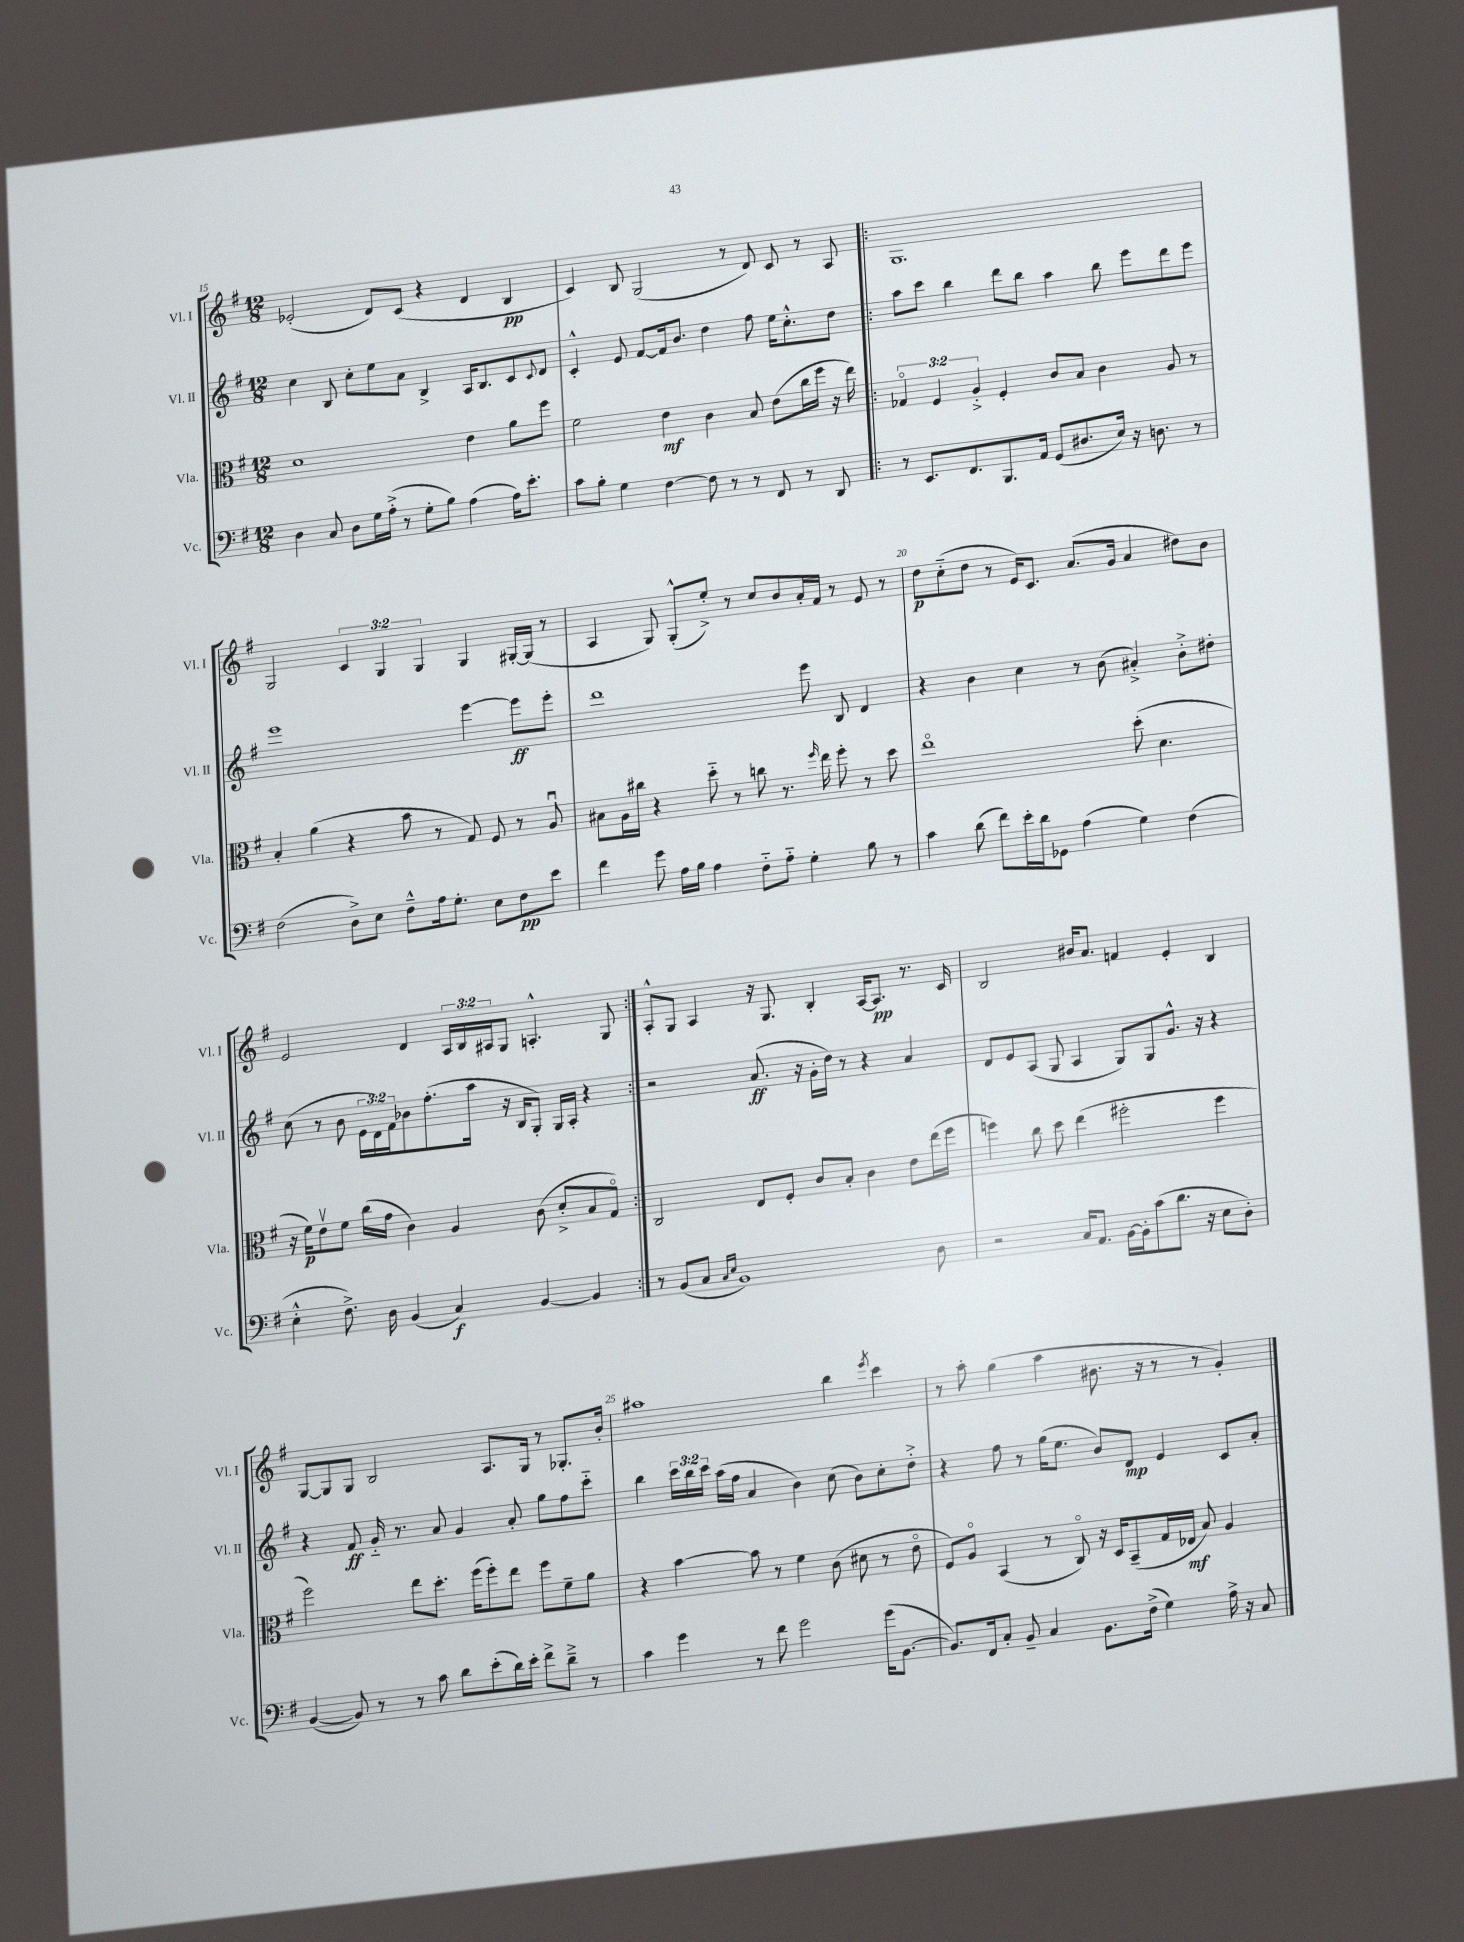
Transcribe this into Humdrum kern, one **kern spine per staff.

**kern	**dynam	**kern	**dynam	**kern	**dynam	**kern	**dynam
*part4	*part4	*part3	*part3	*part2	*part2	*part1	*part1
*staff4	*staff4	*staff3	*staff3	*staff2	*staff2	*staff1	*staff1
*I"Vc.	*	*I"Vla.	*	*I"Vl. II	*	*I"Vl. I	*
*I'Vc.	*	*I'Vla.	*	*I'Vl. II	*	*I'Vl. I	*
*clefF4	*	*clefC3	*	*clefG2	*	*clefG2	*
*k[f#]	*	*k[f#]	*	*k[f#]	*	*k[f#]	*
*M12/8	*	*M12/8	*	*M12/8	*	*M12/8	*
=15	=15	=15	=15	=15	=15	=15	=15
4D\	.	1d	.	4cc\	.	(2e-X'/	.
8C/	.	.	.	8B/	.	.	.
8D\L	.	.	.	8cc'\L	.	.	.
16G\L	.	.	.	8ee\	.	8d/L)	.
(16A'^\JJ	.	.	.	.	.	.	.
8r	.	.	.	8a\J	.	(8c/J	.
8G'\L	.	.	.	4B^/	.	4r	.
8B\J)	.	.	.	.	.	.	.
(4A\	.	4e\	.	16A/KL	.	4d/	.
.	.	.	.	8.B/	.	.	.
16A\KL)	.	8a\L	.	8c/	.	4B/	pp
8.e'\J	.	.	.	.	.	.	.
.	.	.	.	8qqc/	.	.	.
.	.	8ff#\J	.	8d/J	.	.	.
=16	=16	=16	=16	=16	=16	=16	=16
8c\L	.	2f#\	.	4c'^^/	.	4c/)	.
8B'\J	.	.	.	.	.	.	.
4G\	.	.	.	8e/	.	8B/	.
.	.	.	.	[8f#/L	.	(2G/	.
[4F#\	.	4e\	mf	16f#/k]	.	.	.
.	.	.	.	8.b/J	.	.	.
8F#\]	.	4c\	.	4dd\	.	.	.
8r	.	.	.	.	.	8r	.
8r	.	8B/	.	8ff#\	.	8d/)	.
8FF#/	.	(8e\L	.	16ee\KL	.	8c/	.
.	.	.	.	8.cc'^^\	.	.	.
8r	.	16cc\L	.	.	.	8r	.
.	.	16ff#\JJ	.	.	.	.	.
8DD/	.	16r	.	8dd\J	.	8A/	.
.	.	16ee\)	.	.	.	.	.
=17!|:	=17!|:	=17!|:	=17!|:	=17!|:	=17!|:	=17!|:	=17!|:
8r	.	6G-X/	.	8aa\L	.	1.G	.
8.EE/L	.	.	.	8ccc\J	.	.	.
.	.	6F#/	.	.	.	.	.
.	.	.	.	4bb\	.	.	.
8.FF#/	.	.	.	.	.	.	.
.	.	6A'^/	.	.	.	.	.
8.BBB/	.	4F#'/	.	8ddd\L	.	.	.
.	.	.	.	8bb\J	.	.	.
16AA/Jk	.	.	.	.	.	.	.
(8GG/L	.	8c/L	.	4aa\	.	.	.
8.D#X/	.	8B/J	.	.	.	.	.
.	.	4c\	.	8bb\	.	.	.
16E/Jk)	.	.	.	.	.	.	.
16r	.	.	.	8eee\L	.	.	.
8.Dn\	.	.	.	.	.	.	.
.	.	8A/	.	8ddd\	.	.	.
8r	.	8r	.	8eee\J	.	.	.
!!LO:LB:g=z
=18	=18	=18	=18	=18	=18	=18	=18
(2F#\	.	4B'/	.	1eee	.	2G/	.
.	.	(4a\	.	.	.	.	.
8D^\L)	.	4r	.	.	.	6c/	.
8E\J	.	.	.	.	.	.	.
.	.	.	.	.	.	6G/	.
8F#~^^\L	.	8b\	.	.	.	.	.
.	.	.	.	.	.	6G/	.
16A\k	.	8r	.	.	.	.	.
8.G'\J	.	.	.	.	.	.	.
.	.	8G/)	.	[4eee\	.	4G/	.
8E\L	.	8F#/	.	.	.	.	.
8F#\	pp	8r	.	8eee\L]	ff	[16G#X'/LL	.
.	.	.	.	.	.	(16G#/JJ]	.
8e\J	.	8Au/	.	8eee'\J	.	8r	.
=19	=19	=19	=19	=19	=19	=19	=19
4f#\	.	8B#X\L	.	1ddd	.	4A/	.
.	.	16A\L	.	.	.	.	.
.	.	16cc#X\JJ	.	.	.	.	.
8g\	.	4r	.	.	.	8G/)	.
16A\LL	.	.	.	.	.	(8G'^^/L	.
16B\JJ	.	.	.	.	.	.	.
4A\	.	8dd\	.	.	.	8ee'^/J)	.
.	.	8r	.	.	.	8r	.
8F#\L	.	8ccn\	.	.	.	8cc/L	.
8A\J	.	8.r	.	.	.	8b/	.
4G'\	.	.	.	8eee\	.	16a'/L	.
.	.	16qqff#/	.	.	.	.	.
.	.	16ee\	.	.	.	16f#/JJ	.
.	.	8ff#'\	.	8B/	.	8r	.
8B\	.	8r	.	4d/	.	8e/	.
8r	.	8dd\	.	.	.	8r	.
=20	=20	=20	=20	=20	=20	=20	=20
4c\	.	1ee	.	4r	.	8dd\L	p
.	.	.	.	.	.	(8cc\	.
(8d\	.	.	.	4b\	.	8dd\J	.
8f#\L)	.	.	.	.	.	8r	.
16e'\L	.	.	.	4cc\	.	16e/KL)	.
16d\J	.	.	.	.	.	8.c/J	.
8GG-X\J	.	.	.	.	.	.	.
(4A\	.	.	.	8r	.	(8.a/L	.
.	.	.	.	(8b\	.	.	.
.	.	.	.	.	.	16g/Jk	.
4G\)	.	(8dd'\	.	4a#X'^/)	.	4a/	.
.	.	4.d\	.	.	.	.	.
(4F#\	.	.	.	8b'^\L	.	8dd#X\L)	.
.	.	.	.	8dd#X'\J	.	8b\J	.
!!LO:LB:g=z
=21	=21	=21	=21	=21	=21	=21	=21
4E'^^\	.	16r	.	(8cc\	.	2e/	.
.	.	16f#\KL)	p	.	.	.	.
.	.	8ev\	.	8r	.	.	.
8.F#^\)	.	8f#\J	.	8b\	.	.	.
.	.	(16cc\LL	.	24e\LL	.	.	.
.	.	.	.	24d\)	.	.	.
16D\	.	16g\JJ	.	.	.	.	.
.	.	.	.	24f#\J	.	.	.
(4BB/	.	4c\)	.	8b-X\	.	4d/	.
.	.	.	.	(8.ff#'\	.	.	.
4C/)	f	4A/	.	.	.	24A/LL	.
.	.	.	.	.	.	24B/	.
.	.	.	.	16aa\Jk	.	.	.
.	.	.	.	.	.	24A#X/J	.
.	.	.	.	16r	.	8G/J	.
.	.	.	.	16B/KL	.	.	.
[4BB/	.	(8c\	.	8G'/J)	.	4.An'^^/	.
.	.	8d'^/L	.	16G/LL	.	.	.
.	.	.	.	16A'/JJ	.	.	.
4BB/]	.	8B/	.	4r	.	.	.
.	.	8G/J)	.	.	.	8G/	.
=22:|!	=22:|!	=22:|!	=22:|!	=22:|!	=22:|!	=22:|!	=22:|!
8r	.	2C/	.	2r	.	8A'^^/L	.
(8BB/L	.	.	.	.	.	8G/J	.
8C/J	.	.	.	.	.	4A/	.
16qqC/LL	.	.	.	.	.	.	.
16qqE/JJ	.	.	.	.	.	.	.
1BB)	.	.	.	.	.	.	.
.	.	8E/L	.	(8.a/	ff	16r	.
.	.	.	.	.	.	8.G/	.
.	.	8F#'/J	.	.	.	.	.
.	.	.	.	16r	.	.	.
.	.	8c/L	.	16g'\LL	.	4B'/	.
.	.	.	.	16dd\JJ)	.	.	.
.	.	8B'/J	.	8r	.	.	.
.	.	4c\	.	4r	.	[16A/KL	.
.	.	.	.	.	.	8.A/J]	pp
.	.	8e\L	.	4a/	.	8.r	.
8D\	.	(16ee\L	.	.	.	.	.
.	.	16ff#\JJ	.	.	.	16c/	.
=23	=23	=23	=23	=23	=23	=23	=23
2r	.	4ffn\)	.	8d/L	.	2B/	.
.	.	.	.	8e/	.	.	.
.	.	8cc\	.	(8A/J	.	.	.
.	.	8dd\	.	8G/	.	.	.
16C/KL	.	(4ee\	.	4A/	.	16b#X/KL	.
8.AA/J	.	.	.	.	.	8.a/J	.
[16BB\LL	.	2ff#X'\	.	8G/L)	.	4fn/	.
16BB'\J]	.	.	.	.	.	.	.
(8c\	.	.	.	8G/	.	.	.
8.d\J	.	.	.	8.g^^/J	.	4e'/	.
16r	.	.	.	16r	.	.	.
8E\L	.	4ff#\	.	4r	.	4B/	.
8D'\J)	.	.	.	.	.	.	.
!!LO:LB:g=z
=24	=24	=24	=24	=24	=24	=24	=24
([4BB/	.	2ff#\)	.	4r	.	[8G/L	.
.	.	.	.	.	.	8G/]	.
8BB/])	.	.	.	8f#/	ff	8G/J	.
8r	.	.	.	16g/	.	2B/	.
.	.	.	.	8.r	.	.	.
8r	.	8ee\L	.	.	.	.	.
8c\	.	8.dd'\J	.	8a/	.	.	.
8d\L	.	.	.	4g/	.	.	.
.	.	(16ff#\KL	.	.	.	.	.
(8e'\	.	8ff#'\)	.	.	.	8.A/L	.
16d\L)	.	8ee\J	.	8a'/	.	.	.
16e'\JJ	.	.	.	.	.	16G/Jk	.
8f#^\L	.	8ff#\L	.	8gg\L	.	8r	.
8d~^\J	.	8f#~\	.	8ff#\	.	8.G-X'/L	.
8r	.	8a\J	.	8ccc\J	.	.	.
.	.	.	.	.	.	16b'/Jk	.
=25	=25	=25	=25	=25	=25	=25	=25
4c\	.	4r	.	4bb\	.	1aa#X	.
4g\	.	[4b\	.	24ccc\LL	.	.	.
.	.	.	.	24bb\	.	.	.
.	.	.	.	24ccc\JJ	.	.	.
.	.	.	.	(16aa\LL	.	.	.
.	.	.	.	16ff#\JJ	.	.	.
8r	.	8b\]	.	4a/	.	.	.
8f#\	.	8r	.	.	.	.	.
2g\	.	4f#\	.	4b\)	.	.	.
.	.	(8c\	.	(8cc\	.	4bb\	.
.	.	8d#X\	.	8b\L)	.	.	.
.	.	.	.	.	.	8qeee/	.
(16g\KL	.	8r	.	8cc'\	.	4ccc\	.
[8.BB\J	.	.	.	.	.	.	.
.	.	8e\	.	8dd'^\J	.	.	.
=26	=26	=26	=26	=26	=26	=26	=26
8.BB/L])	.	8F#/L)	.	4r	.	8r	.
.	.	8A/J	.	.	.	8aa'\	.
16FF#/k	.	.	.	.	.	.	.
8C'/J	.	(4BB/	.	8ff#\	.	(4gg\	.
8BB~/	.	.	.	8r	.	.	.
4C/	.	8r	.	(16gg\KL	.	4aa\	.
.	.	.	.	8.ee\J	.	.	.
.	.	8C/)	.	.	.	.	.
8.BB\L	.	16r	.	8b/L)	.	8.b#X\	.
.	.	16D/KL	.	.	.	.	.
.	.	(8BB~/	.	8d/J	mp	.	.
(16F#^\Jk	.	.	.	.	.	16r	.
4G\)	.	16G/L	.	4e/	.	8r	.
.	.	16E-X/JJ	mf	.	.	.	.
.	.	8B/)	.	.	.	8r	.
16A^\	.	4A/	.	8c/L	.	4g'/)	.
16r	.	.	.	.	.	.	.
8C/	.	.	.	8a'/J	.	.	.
==	==	==	==	==	==	==	==
*-	*-	*-	*-	*-	*-	*-	*-
